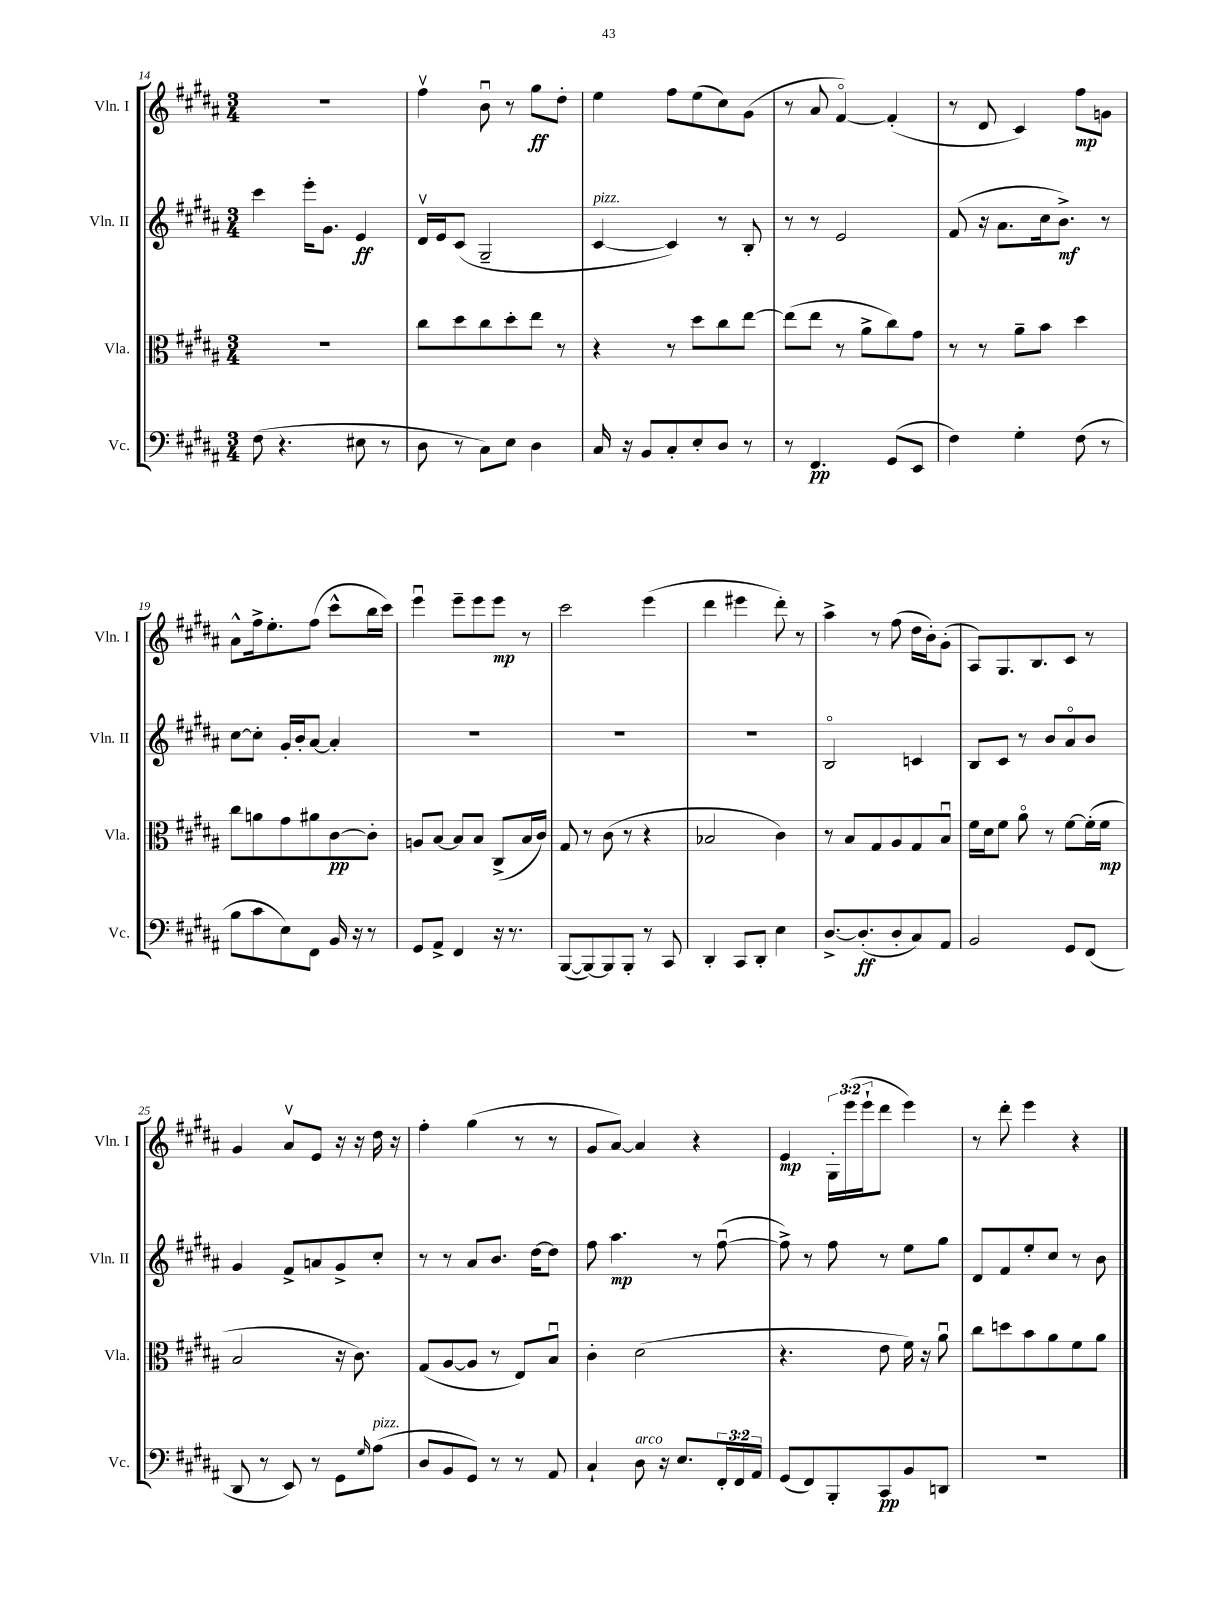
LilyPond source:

<<
\new StaffGroup <<
\new Staff = "s0" \with { instrumentName = "Vln. I" shortInstrumentName = "Vln. I" } {
    \clef treble \key b \major \numericTimeSignature \time 3/4 \override Staff.TupletNumber.text = #tuplet-number::calc-fraction-text
    R2. |
    fis''4\upbow b'8\downbow r8 gis''8\ff dis''8-. |
    e''4 fis''8 e''8( cis''8) gis'8( |
    r8 ais'8 fis'4~\flageolet) fis'4-.( |
    r8 dis'8 cis'4) fis''8\mp g'8 |
    ais'8-^ fis''16-> e''8.-. fis''8( cis'''8-^ b''16 cis'''16) |
    e'''4\downbow e'''8-- e'''8 e'''8\mp r8 |
    cis'''2 e'''4( |
    dis'''4 eis'''4 dis'''8-.) r8 |
    ais''4-> r8 fis''8( dis''16 b'16-.) gis'8-.( |
    ais8) gis8. b8. cis'8 r8 |
    gis'4 ais'8\upbow e'8 r16 r16 dis''16 r16 |
    fis''4-. gis''4( r8 r8 |
    gis'8 ais'8~) ais'4 r4 |
    e'4\mp \tuplet 3/2 { gis16-. e'''16( e'''16-! } dis'''8 e'''4) |
    r8 dis'''8-. e'''4 r4 \bar "|." |
}
\new Staff = "s1" \with { instrumentName = "Vln. II" shortInstrumentName = "Vln. II" } {
    \clef treble \key b \major \numericTimeSignature \time 3/4
    cis'''4 e'''16-. gis'8. e'4\ff |
    dis'16\upbow e'16 cis'8( gis2-- |
    cis'4~^\markup { \italic "pizz." } cis'4) r8 b8-. |
    r8 r8 e'2 |
    fis'8( r16 ais'8. cis''16 b'8.->\mf) r8 |
    cis''8~ cis''8-. gis'16-. b'16-. ais'8~ ais'4-. |
    R2. |
    R2. |
    R2. |
    b2\flageolet c'4 |
    b8 cis'8 r8 b'8 ais'8\flageolet b'8 |
    gis'4 fis'8-> a'8 gis'8-> cis''8-. |
    r8 r8 ais'8 b'8. dis''16~ dis''8 |
    fis''8 ais''4.\mp r8 fis''8~\downbow( |
    fis''8->) r8 fis''8 r8 e''8 gis''8 |
    dis'8 fis'8 e''8-. cis''8 r8 b'8 \bar "|." |
}
\new Staff = "s2" \with { instrumentName = "Vla." shortInstrumentName = "Vla." } {
    \clef alto \key b \major \numericTimeSignature \time 3/4
    R2. |
    cis''8 dis''8 cis''8 dis''8-. e''8 r8 |
    r4 r8 dis''8 cis''8 e''8~ |
    e''8( e''8 r8 ais'8-> cis''8) gis'8 |
    r8 r8 ais'8-- b'8 dis''4 |
    cis''8 a'8 gis'8 ais'8 cis'8~\pp cis'8-. |
    a8 b8~ b8 b8 cis8->( b16 cis'16) |
    gis8 r8 cis'8( r8 r4 |
    bes2 cis'4) |
    r8 b8 gis8 ais8 gis8 b8\downbow |
    fis'16 dis'16 fis'8 ais'8\flageolet r8 fis'8~ fis'16-.( fis'16\mp |
    b2 r16 cis'8.) |
    gis8( ais8~ ais8 r8 e8) b8\downbow |
    cis'4-. dis'2( |
    r4. e'8 fis'16) r16 ais'8\downbow |
    cis''8 d''8 b'8 ais'8 fis'8 ais'8 \bar "|." |
}
\new Staff = "s3" \with { instrumentName = "Vc." shortInstrumentName = "Vc." } {
    \clef bass \key b \major \numericTimeSignature \time 3/4 \override Staff.TupletNumber.text = #tuplet-number::calc-fraction-text
    fis8( r4. eis8 r8 |
    dis8 r8 cis8) e8 dis4 |
    cis16 r16 b,8 cis8-. e8-. dis8 r8 |
    r8 fis,4.\pp gis,8( e,8 |
    fis4) gis4-. fis8( r8 |
    b8 cis'8 e8) fis,8 b,16 r16 r8 |
    gis,8 ais,8-> fis,4 r16 r8. |
    b,,8~( b,,8~) b,,8 b,,8-. r8 cis,8 |
    dis,4-. cis,8 dis,8-. e4 |
    dis8.~-> dis8.-.\ff( dis8-. cis8) ais,8 |
    b,2 gis,8 fis,8( |
    dis,8 r8 e,8) r8 gis,8 \grace { gis16 } ais8^\markup { \italic "pizz." }( |
    dis8 b,8 gis,8) r8 r8 ais,8 |
    cis4-! dis8^\markup { \italic "arco" } r16 e8. \tuplet 3/2 { fis,16-. fis,16 ais,16 } |
    gis,8( fis,8) b,,8-. cis,8\pp b,8 d,8 |
    R2. \bar "|." |
}
>>
>>
\layout { \context { \Score currentBarNumber = #14 } }
